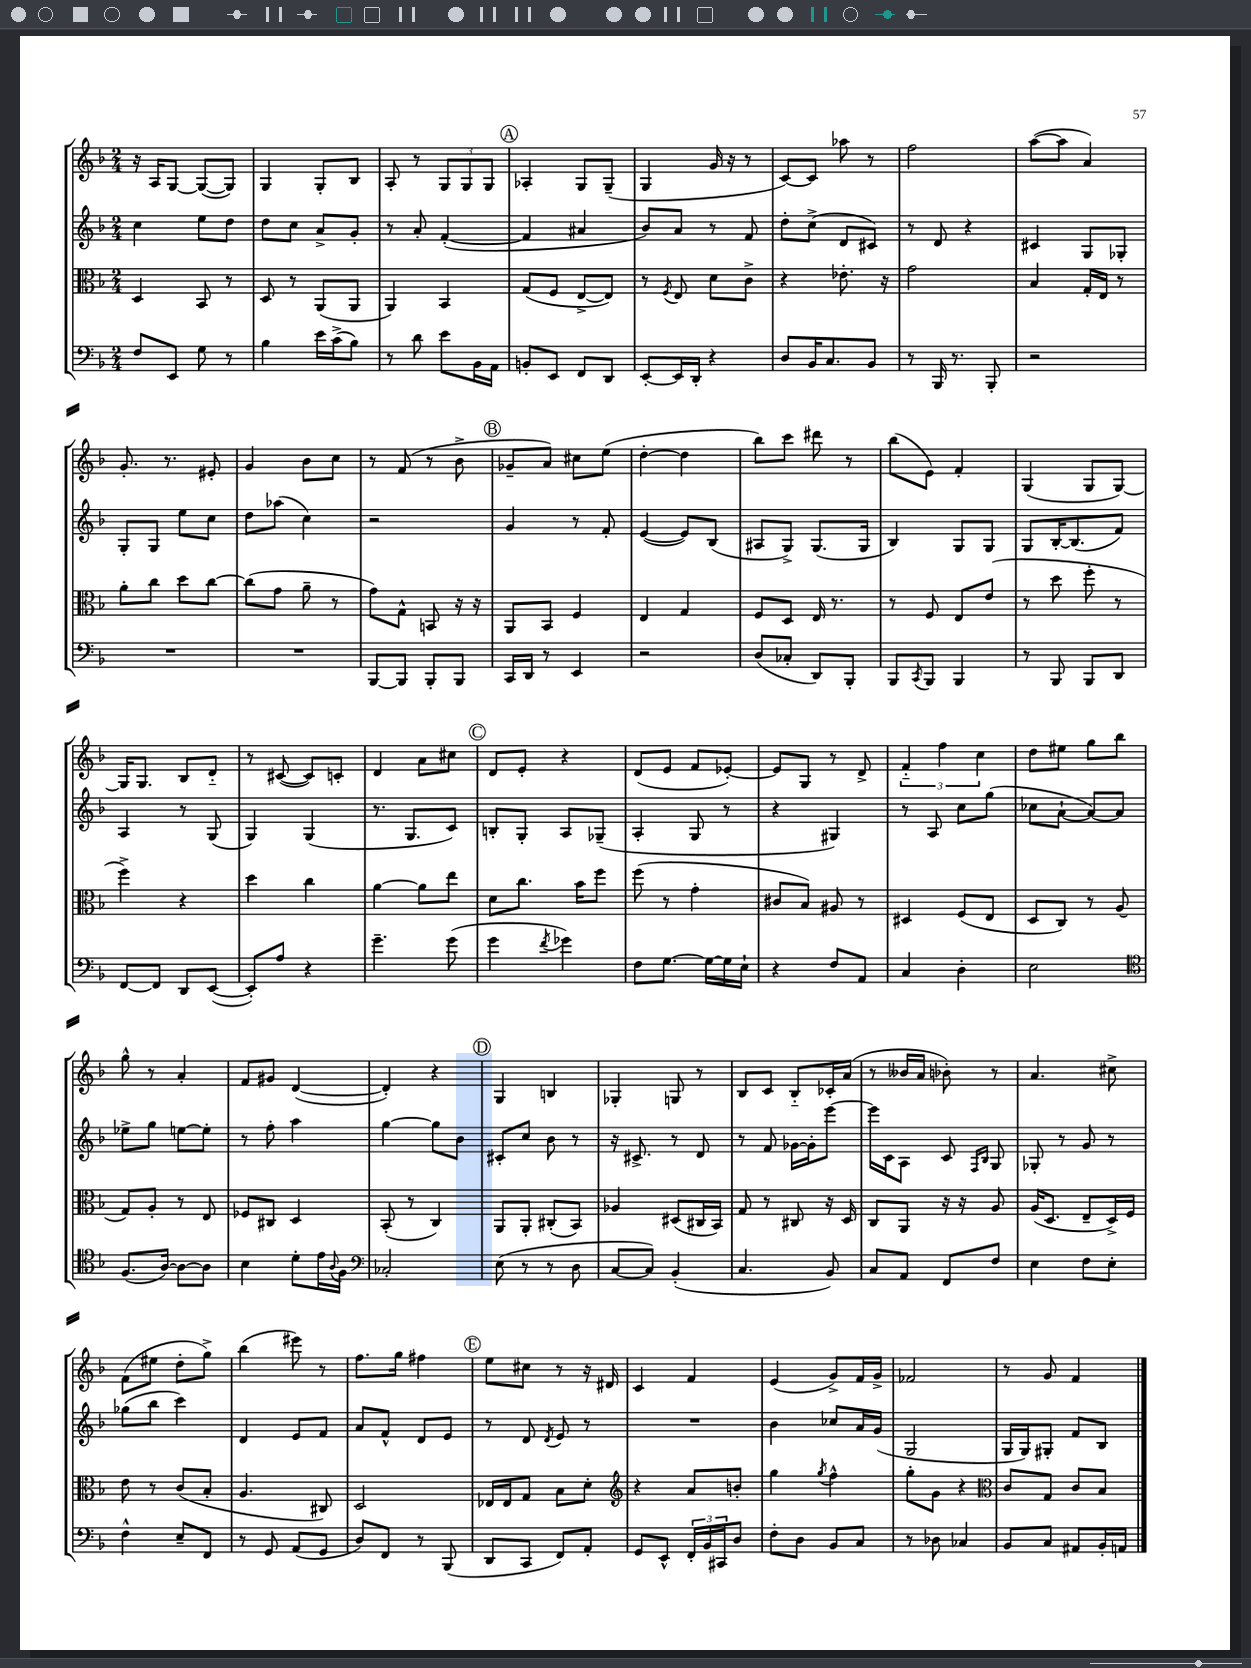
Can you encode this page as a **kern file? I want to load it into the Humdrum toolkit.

**kern	**kern	**kern	**kern
*part4	*part3	*part2	*part1
*staff4	*staff3	*staff2	*staff1
*clefF4	*clefC3	*clefG2	*clefG2
*k[b-]	*k[b-]	*k[b-]	*k[b-]
*M2/4	*M2/4	*M2/4	*M2/4
=64	=64	=64	=64
8F/L	4D/	4cc\	16r
.	.	.	16A/KL
8EE/J	.	.	[8G/J
8G\	8BB-/	8ee\L	(8G/L_
8r	8r	8dd\J	8G/J])
=65	=65	=65	=65
4B-\	8D/	8dd\L	4G/
.	8r	8cc\J	.
16e\LL	(8AA/L	8a^/L	8G'/L
(16c^\J	.	.	.
8B-\J)	8AA/J	8g'/J	8B-/J
=66	=66	=66	=66
8r	4AA/)	8r	8A'/
8d\	.	8a'/	8r
8e\L	4BB-/	([4f'/	12G/L
.	.	.	12G/
16BB-\L	.	.	.
.	.	.	12G/J
16AA\JJ	.	.	.
!!LO:REH:place=s1:t=A
=67	=67	=67	=67
8BBn'/L	(8G/L	4f/]	4A-X'/
8EE/J	8F/J	.	.
8FF/L	[8E^/L	4a#X/	8G/L
8DD/J	8E/J])	.	(8G~/J
=68	=68	=68	=68
[8EE'/L	8r	8b-/L)	4G/
.	8qF/	.	.
16EE/L]	8E/	8a/J	.
16DD'/JJ	.	.	.
4r	8d\L	8r	16g/
.	.	.	16r
.	8c^\J	8f/	8r
=69	=69	=69	=69
8D/L	4r	8dd'\L	[8c/L)
16BB-/K	.	(8cc^\J	8c/J]
8.C/	.	.	.
.	8.e-X'\	8d/L	8aa-X\
8BB-/J	.	8c#X/J)	8r
.	16r	.	.
=70	=70	=70	=70
8r	2g\	8r	2ff\
16BBB-/	.	8d/	.
8.r	.	.	.
.	.	4r	.
8BBB-'/	.	.	.
=71	=71	=71	=71
2r	4B-/	4c#X/	([8aa\L
.	.	.	8aa\J]
.	16G'/LL	8G/L	4a/)
.	16E/JJ	.	.
.	8r	8G-X'/J	.
!!LO:LB:g=z
=72	=72	=72	=72
2r	8a'\L	8G'/L	8.g'/
.	8cc\J	8G/J	.
.	.	.	8.r
.	8dd\L	8ee\L	.
.	[8cc\J	8cc\J	8e#X'/
=73	=73	=73	=73
2r	(8cc\L]	8dd\L	4g/
.	8g\J	(8aa-X\J	.
.	8a~\	4cc\)	8b-\L
.	8r	.	8cc\J
=74	=74	=74	=74
[8BBB-/L	8g\L)	2r	8r
8BBB-/J]	8G^^\J	.	(8f/
8BBB-'/L	8BBn/	.	8r
8BBB-/J	16r	.	8b-^\
.	16r	.	.
!!LO:REH:place=s1:t=B
=75	=75	=75	=75
16CC/LL	8AA/L	4g/	8g-X~/L
16DD/JJ	.	.	.
8r	8BB-/J	.	8a/J)
4EE/	4F/	8r	8cc#X\L
.	.	8f'/	(8ee\J
=76	=76	=76	=76
2r	4E/	([4e/	[4dd'\
.	4G/	8e/L])	4dd\]
.	.	(8B-/J	.
=77	=77	=77	=77
(8D/L	8F/L	8A#X/L	8bb-\L)
8C-X'/J	8D/J	8G^/J)	8ccc\J
8DD/L)	16E/	(8.G/L	8ddd#X\
.	8.r	.	.
8BBB-'/J	.	.	8r
.	.	16G/Jk	.
=78	=78	=78	=78
8BBB-/L	8r	4B-/)	(8bb-\L
8qCC/	.	.	.
8BBB-/J	8F/	.	8e\J)
4BBB-/	8E/L	8G/L	4f'/
.	(8e/J	8G/J	.
=79	=79	=79	=79
8r	8r	8G/L	(4G/
8BBB-/	8dd\	[16B-'/K	.
.	.	(8.B-/]	.
8BBB-/L	8ff'\	.	8G/L
8DD/J	8r	8f/J)	[8G/J)
!!LO:LB:g=z
=80	=80	=80	=80
[8FF/L	4ff^\)	4A/	16G/KL]
.	.	.	8.G/J
8FF/J]	.	.	.
8DD/L	4r	8r	8B-/L
([8EE/J	.	(8G/	8d/J
=81	=81	=81	=81
8EE'/L])	4dd\	4G/)	8r
8A/J	.	.	([8c#X/
4r	4cc\	(4G/	8c#/L])
.	.	.	8cn'/J
=82	=82	=82	=82
4.g~\	[4a\	8.r	4d/
.	.	8.G/L	.
.	8a\L]	.	8a\L
(8g\	8ee\J	8c/J)	8cc#X\J
!!LO:REH:place=s1:t=C
=83	=83	=83	=83
4g\	8d\L	8Bn'/L	8d/L
.	8.cc\J	8G'/J	8e'/J
8qf/	.	.	.
4g-X\)	.	8A/L	4r
.	16b-\KL	.	.
.	8ff\J	(8G-X~/J	.
=84	=84	=84	=84
8F\L	(8ff\	4A'/	(8d/L
[8.G\J	8r	.	8e/J
.	4g'\	8G/	8f/L
16G\LL_	.	.	.
16G\]	.	8r	[8e-X'/J)
16E`\JJ	.	.	.
=85	=85	=85	=85
4r	8c#X/L	4r	8e-/L]
.	8B-/J)	.	8G/J
8F/L	8A#X/	4G#X/)	8r
8AA/J	8r	.	8d^/
=86	=86	=86	=86
4C/	4D#X/	8r	6f/
.	.	8A/	.
.	.	.	6ff\
4D'\	(8F/L	8cc\L	.
.	.	.	6cc\
.	8E/J	(8gg\J	.
=87	=87	=87	=87
2E\	8D/L	8cc-X\L	8dd\L
.	8C/J)	[8a`\J	8ee#X\J
.	8r	8a/L_)	8gg\L
.	(8A/	8a/J]	8bb-\J
!!LO:LB:g=z
=88	=88	=88	=88
*clefC4	*	*	*
(8.F/L	8G/L)	8ee-X^\L	8gg^^\
.	8A'/J	8gg\J	8r
[16A/Jk)	.	.	.
8A\L_	8r	[8een\L	4a'/
8A\J]	8E/	8ee'\J]	.
=89	=89	=89	=89
4B-\	8F-X/L	8r	8f/L
.	8C#X/J	8ff'\	8g#X/J
8d'\L	4D/	4aa\	([4d/
16e\L	.	.	.
8qqA/	.	.	.
16F\JJ	.	.	.
=90	=90	=90	=90
*clefF4	*	*	*
2C-X'/	(8BB-'/	[4gg\	4d'/])
.	8r	.	.
.	4C/)	8gg\L]	4r
.	.	8b-\J	.
!!LO:REH:place=s1:t=D
=91	=91	=91	=91
(8E\	8AA/L	8c#X'/L	4G/
8r	8AA'/J	8cc/J	.
8r	(8C#X'/L	8b-\	4Bn/
8D\	8BB-/J)	8r	.
=92	=92	=92	=92
[8C/L	4A-X/	16r	4G-X'/
.	.	8.c#X^/	.
8C/J])	.	.	.
(4BB-'/	(8D#X/L	8r	8Gn/
.	16C#X/L	8d/	8r
.	16BB-/JJ)	.	.
=93	=93	=93	=93
4.C/	8G/	8r	8B-/L
.	8r	8f/	8c/J
.	8C#X/	[16g-X\LL	8B-/L
.	.	16g-'\J]	.
8BB-/)	16r	[8eee\J	16c-X'/L
.	16D/	.	(16a/JJ
=94	=94	=94	=94
8C/L	8C/L	16eee\LL]	8r
.	.	16c\J	.
8AA/J	8AA/J	8A\J	16b--X/LL
.	.	.	16a/JJ
8FF/L	16r	8c/	8b-X'\)
.	16r	.	.
.	.	16qqF/LL	.
.	.	16qqB-/JJ	.
8F/J	8A/	8G/	8r
=95	=95	=95	=95
4E\	(16A/KL	8G-X'/	4.a/
.	8.D/J	.	.
.	.	8r	.
8F\L	8E~/L	8g/	.
8E'\J	16D^/L)	8r	8cc#X^\
.	16F/JJ	.	.
!!LO:LB:g=z
=96	=96	=96	=96
4F^^\	8e\	(8gg-X\L	(8f\L
.	8r	8bb-\J	8ee#X\J
8E~/L	(8c/L	4ccc\)	8dd'\L
8FF/J	8B-'/J	.	8gg^\J)
=97	=97	=97	=97
8r	4.A/	4d/	(4bb-\
8GG/	.	.	.
(8AA/L	.	8e/L	8eee#X\)
8GG/J	8C#X/)	8f/J	8r
=98	=98	=98	=98
8D/L)	2D/	8a/L	8.ff\L
8FF/J	.	8f^^/J	.
.	.	.	16gg\Jk
8r	.	8d/L	4ff#X\
(8BBB-/	.	8e/J	.
!!LO:REH:place=s1:t=E
=99	=99	=99	=99
8DD/L	16E-X/LL	8r	8ee\L
.	16E-/J	.	.
8CC/J	8G/J	8d/	8cc#X\J
.	.	8qd/	.
8FF/L)	8B-\L	8e/	8r
8AA'/J	8d'\J	8r	16r
.	.	.	16d#X/
=100	=100	=100	=100
*	*clefG2	*	*
8GG/L	4r	2r	4c/
8EE^^/J	.	.	.
24FF'/LL	8a/L	.	4f/
24BB-/	.	.	.
24CC#X/J	.	.	.
8D/J	8bn'/J	.	.
=101	=101	=101	=101
8F'\L	4gg\	4b-\	(4e/
8D\J	.	.	.
.	8qgg/	.	.
8BB-/L	4ff^^\	8cc-X/L	8g^/L)
8C/J	.	16a/L	16f/L
.	.	(16g/JJ	16g^/JJ
=102	=102	=102	=102
8r	8gg'\L	2G/	2f-X/
8D-X\	8g\J	.	.
4C-X/	4r	.	.
=103	=103	=103	=103
*	*clefC3	*	*
8BB-/L	8c/L	16G/LL	8r
.	.	16G/J)	.
8C/J	8G/J	8G#X'/J	8g/
8AA#X/L	8c/L	8f/L	4f/
16BB-'/L	8B-/J	8B-/J	.
16AAn/JJ	.	.	.
==	==	==	==
*-	*-	*-	*-
